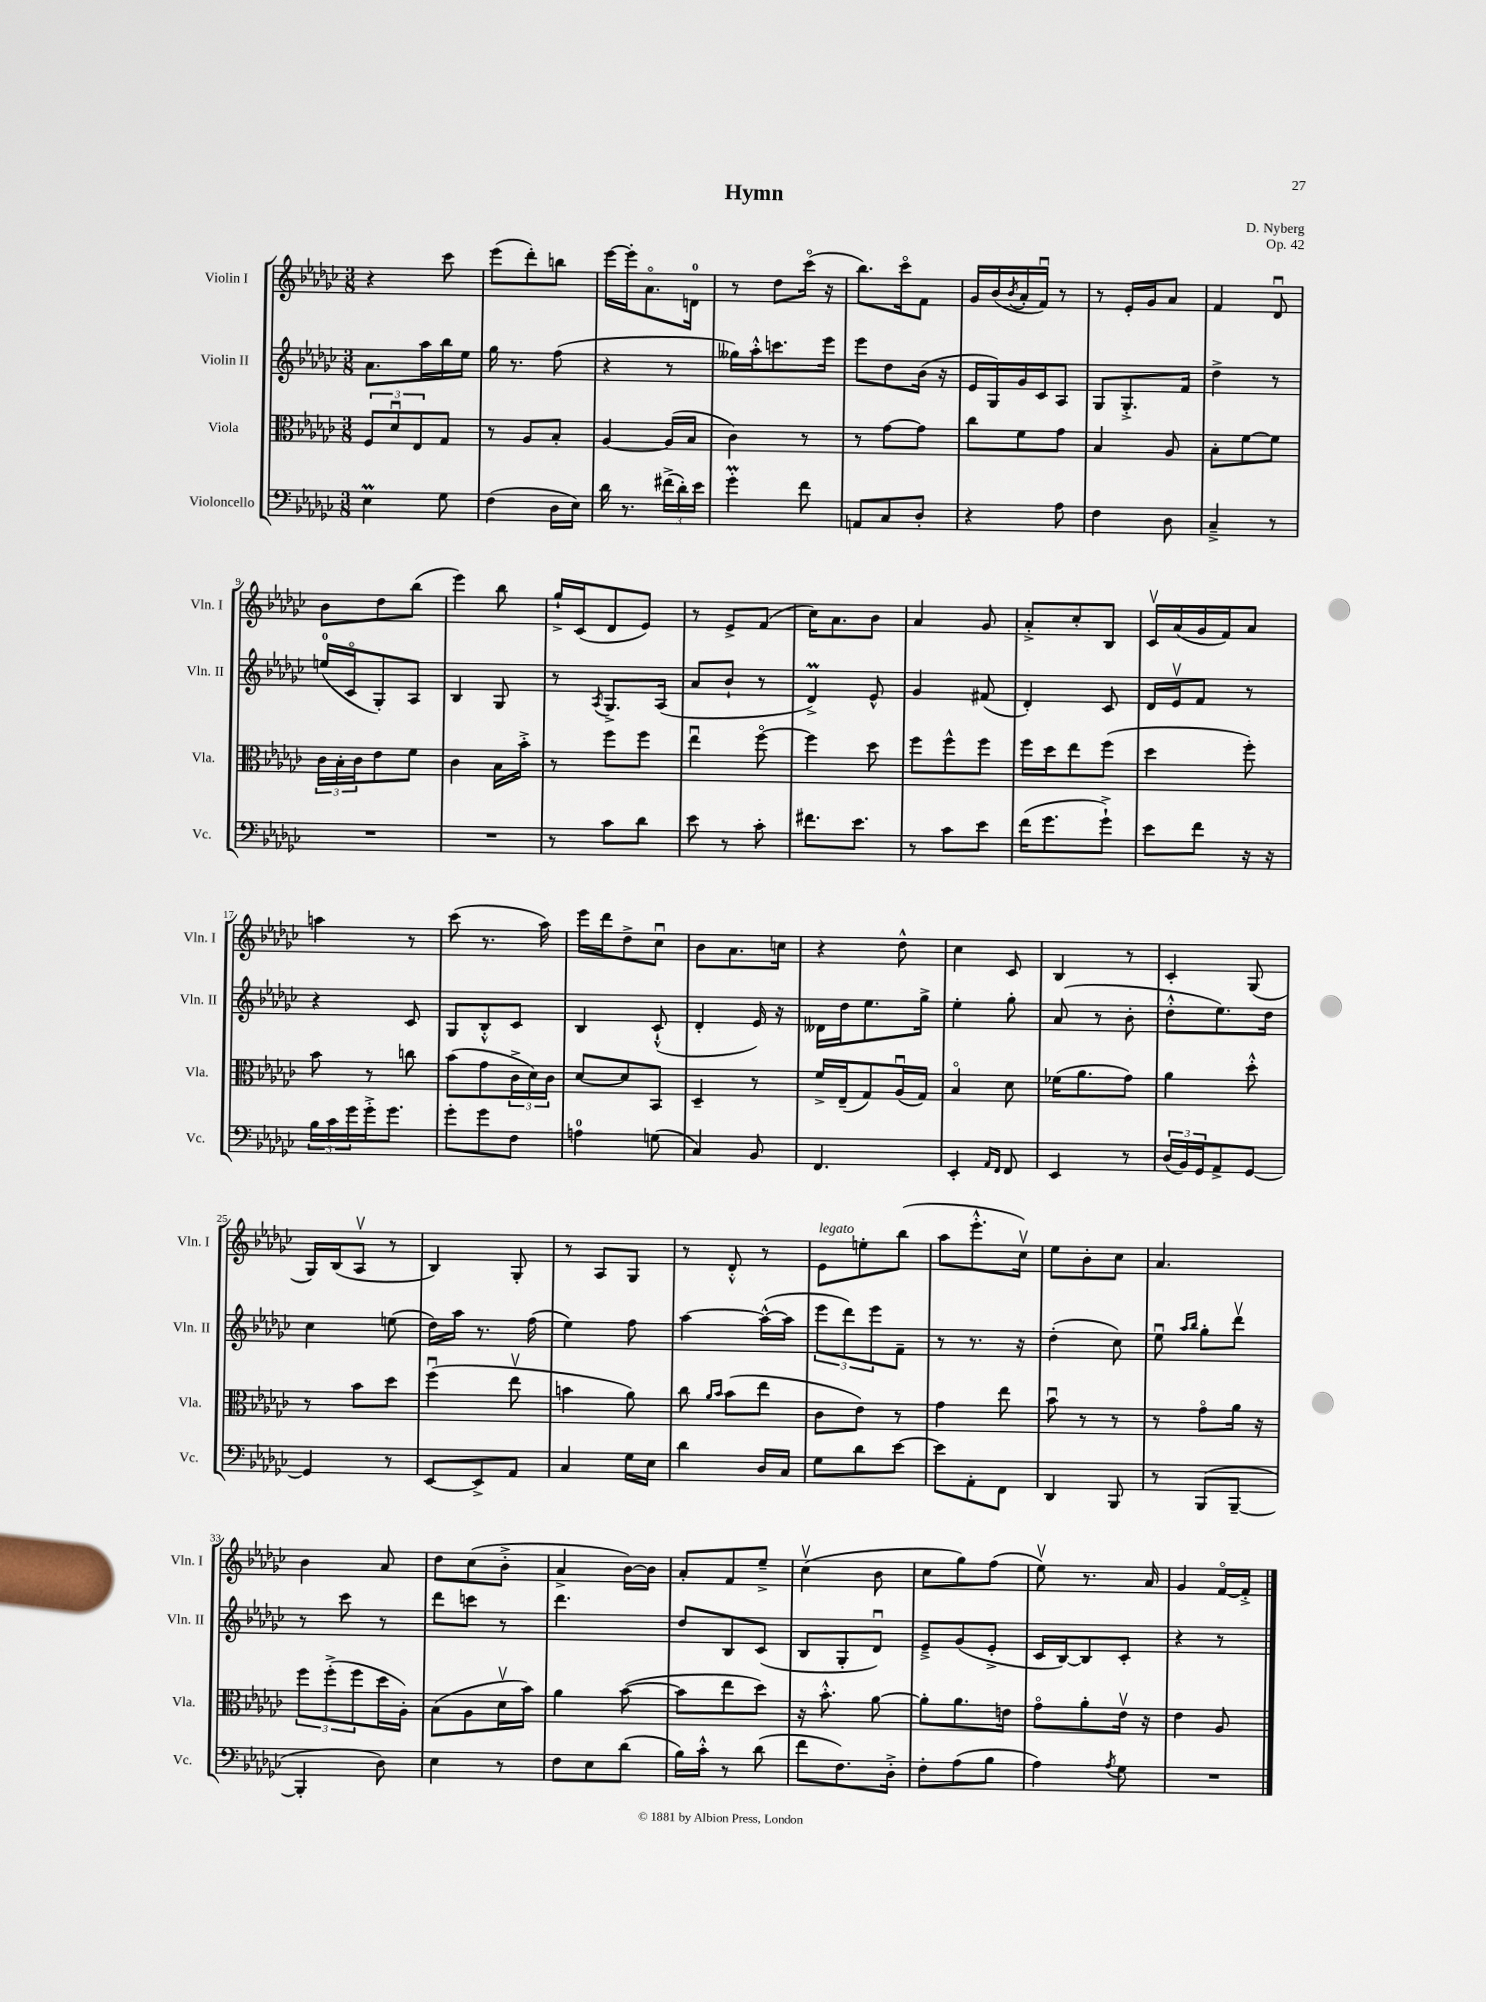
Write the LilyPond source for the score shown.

\header { title = "Hymn" composer = "D. Nyberg" opus = "Op. 42" }
<<
\new StaffGroup <<
\new Staff = "s0" \with { instrumentName = "Violin I" shortInstrumentName = "Vln. I" } {
    \clef treble \key ges \major \numericTimeSignature \time 3/8
    r4 ces'''8 |
    ees'''8( des'''8-.) b''8 |
    ees'''16~ ees'''16-. aes'8.\flageolet d'16-0 |
    r8 des''8 ces'''16\flageolet( r16 |
    bes''8.) ces'''16\flageolet f'8 |
    ges'16 bes'16( \acciaccatura { bes'8 } aes'16-. f'16\downbow) r8 |
    r8 ees'16-. ges'16 aes'8 |
    f'4 des'8\downbow |
    bes'8 des''8 bes''8( |
    ees'''4) bes''8 |
    ges''16-!-> ces'16( des'8 ees'8) |
    r8 ees'8-> f'8( |
    ces''16) aes'8. bes'8 |
    aes'4 ges'8 |
    aes'8-.-> ces''8-. bes8 |
    ces'16\upbow aes'16( ges'16 f'16) aes'8 |
    a''4 r8 |
    ces'''8( r8. aes''16) |
    ees'''16 des'''16 des''8-> ces''8\downbow |
    bes'8 aes'8. c''16 |
    r4 des''8-^ |
    ces''4 ces'8 |
    bes4 r8 |
    ces'4-. ges8( |
    ges16) bes16( aes8\upbow r8 |
    bes4) ges8-. |
    r8 aes8 ges8 |
    r8 des'8-.-^ r8 |
    ees'8^\markup { \italic "legato" } e''8-. bes''8( |
    aes''8 ees'''8.-.-^ ces''16\upbow) |
    ees''8 bes'8-. ces''8 |
    aes'4. |
    bes'4 aes'8 |
    des''8 ces''8( bes'8-.-> |
    aes'4-> bes'16~) bes'16 |
    aes'8-. f'8 ees''8---> |
    ces''4\upbow( bes'8 |
    ces''8 ges''8) f''8( |
    ees''8\upbow) r8. aes'16 |
    ges'4 f'16~\flageolet f'16-.-> \bar "|." |
}
\new Staff = "s1" \with { instrumentName = "Violin II" shortInstrumentName = "Vln. II" } {
    \clef treble \key ges \major \numericTimeSignature \time 3/8
    aes'8. aes''16 bes''16 ees''16 |
    ges''16 r8. f''8( |
    r4 r8 |
    geses''16) aes''16-.-^ c'''8. ees'''16 |
    ees'''8 des''8 bes'16( r16 |
    ees'16 ges16) ges'16 ces'16 aes8 |
    ges8 ges8.-.-> f'16 |
    des''4-> r8 |
    e''16-0( ces'16\flageolet ges8-.) aes8 |
    bes4 ges8 |
    r8 \acciaccatura { aes8 } ges8.-> aes16( |
    aes'8 bes'8-! r8 |
    des'4->\prall) ees'8-^ |
    ges'4 fis'8( |
    des'4-.) ces'8 |
    des'16 ees'16\upbow f'8 r8 |
    r4 ces'8 |
    ges8 bes8-.-^ ces'8 |
    bes4 ces'8-!-^( |
    des'4-. ees'16) r16 |
    deses'16 des''16 ees''8. ges''16-> |
    ees''4-. ges''8-. |
    aes'8( r8 bes'8-. |
    des''8-.-^ ees''8.) des''16 |
    ces''4 e''8( |
    des''16) aes''16 r8. f''16( |
    ees''4) f''8 |
    aes''4~ aes''16~-^( aes''16 |
    \tuplet 3/2 { ees'''8 des'''8) ees'''8 } f'8-- |
    r8 r8. r16 |
    des''4-.( ces''8) |
    ees''8\downbow \grace { aes''16 bes''16 } ges''8-. des'''8\upbow |
    r8 ces'''8 r8 |
    des'''8 c'''8 r8 |
    des'''4. |
    des''8 bes8 ces'8( |
    bes8 ges8-. des'8\downbow) |
    ees'8---> ges'8( ees'8-.-> |
    ces'16 bes16~) bes8 ces'8-. |
    r4 r8 \bar "|." |
}
\new Staff = "s2" \with { instrumentName = "Viola" shortInstrumentName = "Vla." } {
    \clef alto \key ges \major \numericTimeSignature \time 3/8
    \tuplet 3/2 { f8 des'8\downbow ees8 } ges8 |
    r8 aes8 bes8-. |
    aes4~ aes16( bes16 |
    ces'4) r8 |
    r8 ges'8~ ges'8 |
    ces''8 f'8 ges'8 |
    bes4 aes8 |
    bes8-. f'8~ f'8 |
    \tuplet 3/2 { ces'16 bes16-. ces'16 } ees'8 f'8 |
    ces'4 bes16 bes'16-.-> |
    r8 f''8 f''8 |
    ees''4\downbow f''8~\flageolet |
    f''4 des''8 |
    f''8 f''8-^ f''8 |
    f''16 des''16 ees''8 f''8( |
    des''4 f''8-.) |
    bes'8 r8 c''8 |
    bes'8( ges'8 \tuplet 3/2 { ces'16-> des'16) ces'16 } |
    des'8~ des'8 bes,8 |
    des4-- r8 |
    f'16-> ees16--( ges8) aes16\downbow( ges16) |
    bes4\flageolet des'8 |
    fes'16( aes'8. ges'8) |
    aes'4 des''8-.-^ |
    r8 bes'8 des''8 |
    f''4\downbow( ees''8\upbow |
    b'4 aes'8) |
    ces''8 \grace { aes'16 bes'16 } bes'8( ees''8 |
    ces'8 ees'8) r8 |
    ges'4 ees''8 |
    bes'8\downbow r8 r8 |
    r8 ges'8\flageolet aes'16 r16 |
    \tuplet 3/2 { f''8 f''8-.->( f''8 } des''16 aes16-.) |
    bes8( aes8 des'16\upbow bes'16) |
    aes'4 bes'8~( |
    bes'8 ees''8 des''8) |
    r16 bes'8.-.-^ aes'8~ |
    aes'8-. aes'8. e'16 |
    ges'8\flageolet aes'8-. ees'16\upbow r16 |
    ees'4 aes8 \bar "|." |
}
\new Staff = "s3" \with { instrumentName = "Violoncello" shortInstrumentName = "Vc." } {
    \clef bass \key ges \major \numericTimeSignature \time 3/8
    ees4\prall ges8 |
    f4( des16 ees16) |
    des'16 r8. \tuplet 3/2 { fis'16->( des'16-.) ees'16 } |
    ges'4-.\prall f'8 |
    a,8 ces8 des8-. |
    r4 aes8 |
    f4 des8 |
    ces4---> r8 |
    R4. |
    R4. |
    r8 ces'8 des'8 |
    ees'8 r8 ces'8-. |
    fis'8. ees'8. |
    r8 ces'8 ees'8 |
    f'16( ges'8. ges'8-!->) |
    ees'8 f'8 r16 r16 |
    \tuplet 3/2 { bes16 ces'16 ges'16 } ges'16-.-> ges'8. |
    ges'8-. ges'8 f8 |
    a4-0 g8( |
    ces4) bes,8 |
    f,4. |
    ees,4-. \grace { aes,16 f,16 } f,8 |
    ees,4 r8 |
    \tuplet 3/2 { des16( bes,16) ges,16 } aes,8-> ges,8~ |
    ges,4 r8 |
    ees,8~ ees,8-> aes,8 |
    ces4 ges16 ees16 |
    des'4 des16 ces16 |
    ges8 des'8 ees'8~ |
    ees'8 aes,8-. f,8 |
    des,4 bes,,8 |
    r8 bes,,8( bes,,8~-- |
    bes,,4-. des8) |
    ees4 r8 |
    f8 ees8 des'8( |
    bes16) ces'16-.-^ r8 des'8( |
    f'8 f8.) des16-.-> |
    f8-. aes8( bes8 |
    aes4) \acciaccatura { aes8 } ges8 |
    R4. \bar "|." |
}
>>
>>
